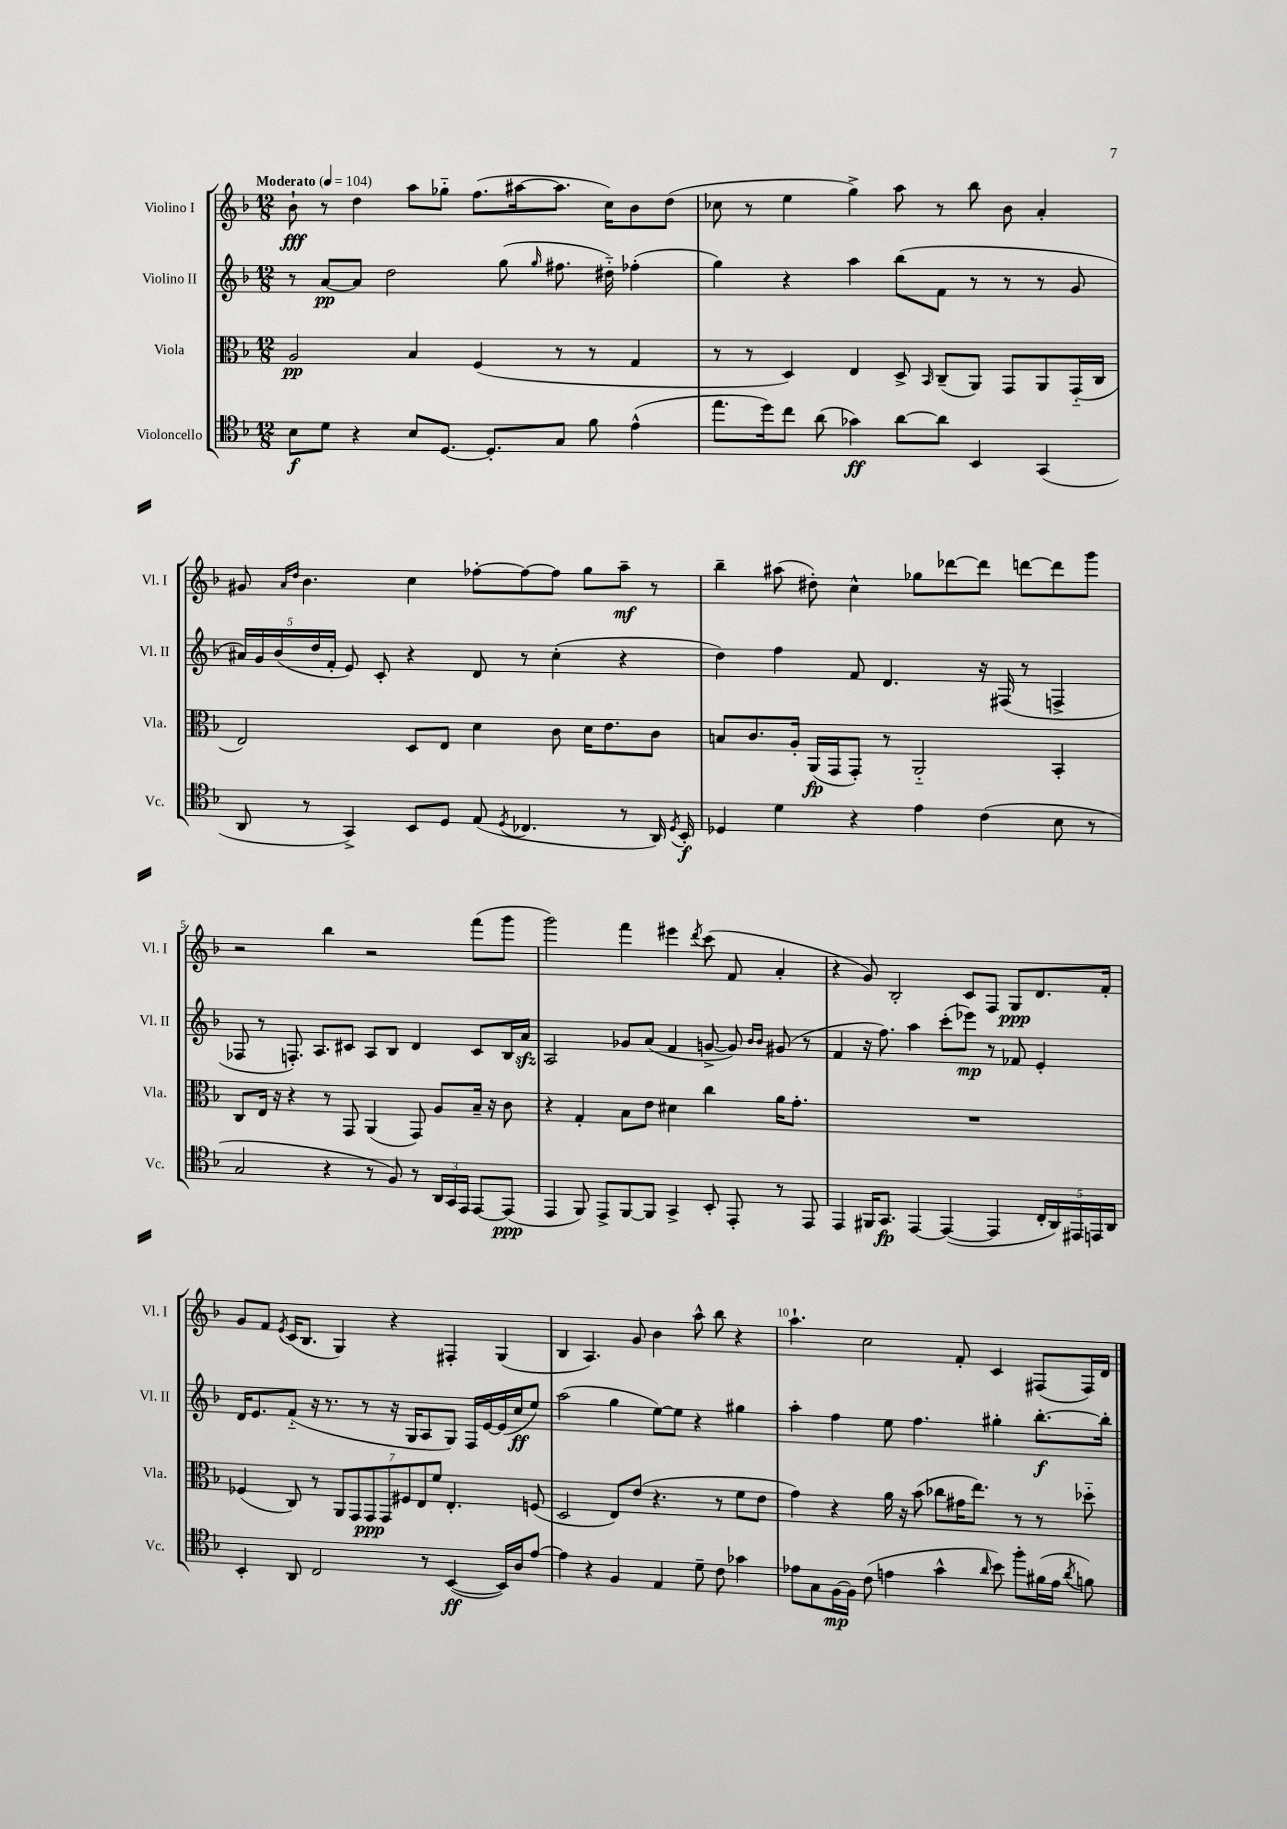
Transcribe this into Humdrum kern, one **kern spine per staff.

**kern	**dynam	**kern	**dynam	**kern	**dynam	**kern	**dynam
*part4	*part4	*part3	*part3	*part2	*part2	*part1	*part1
*staff4	*staff4	*staff3	*staff3	*staff2	*staff2	*staff1	*staff1
*I"Violoncello	*	*I"Viola	*	*I"Violino II	*	*I"Violino I	*
*I'Vc.	*	*I'Vla.	*	*I'Vl. II	*	*I'Vl. I	*
*clefC4	*	*clefC3	*	*clefG2	*	*clefG2	*
*k[b-]	*	*k[b-]	*	*k[b-]	*	*k[b-]	*
*M12/8	*	*M12/8	*	*M12/8	*	*M12/8	*
*MM104	*	*MM104	*	*MM104	*	*MM104	*
=1	=1	=1	=1	=1	=1	=1	=1
!	!	!	!	!	!	!LO:TX:a:B:t=Moderato	!
8B-\L	f	2A/	pp	8r	.	8b-`\	fff
8d\J	.	.	.	[8a/L	pp	8r	.
4r	.	.	.	8a/J]	.	4dd\	.
.	.	.	.	2dd\	.	.	.
8B-/L	.	4B-/	.	.	.	8aa\L	.
[8.D/J	.	.	.	.	.	8gg-X\J	.
.	.	(4F/	.	.	.	(8.ff\L	.
8.D'/L]	.	.	.	.	.	.	.
.	.	.	.	(8gg\	.	.	.
.	.	.	.	.	.	[16aa#X\k	.
.	.	.	.	16qqgg/	.	.	.
8G/J	.	8r	.	8.ff#X\	.	8.aa#\J]	.
8f\	.	8r	.	.	.	.	.
.	.	.	.	16dd#X\)	.	16cc\KL)	.
(4e^^\	.	4G/	.	(4ff-X'\	.	8b-\	.
.	.	.	.	.	.	(8dd\J	.
=2	=2	=2	=2	=2	=2	=2	=2
8.ee\L	.	8r	.	4gg\)	.	8cc-X\	.
.	.	8r	.	.	.	8r	.
16dd\k)	.	.	.	.	.	.	.
8cc\J	.	4D/)	.	4r	.	4ee\	.
(8a\	.	.	.	.	.	.	.
4g-X\)	ff	4E/	.	4aa\	.	4gg^\)	.
[8a\L	.	8D^/	.	(8bb-\L	.	8aa\	.
.	.	16qqBB-/	.	.	.	.	.
8a\J]	.	(8C~/L	.	8f\J	.	8r	.
4BB-/	.	8AA/J)	.	8r	.	8bb-\	.
.	.	8GG/L	.	8r	.	8b-\	.
(4GG/	.	8AA/	.	8r	.	4a'/	.
.	.	(16GG/L	.	8g/	.	.	.
.	.	16C/JJ	.	.	.	.	.
!!LO:LB:g=z
=3	=3	=3	=3	=3	=3	=3	=3
8AA/	.	2E/)	.	20a#X/LL)	.	8g#X/	.
.	.	.	.	20g/	.	.	.
.	.	.	.	(20b-/	.	.	.
.	.	.	.	.	.	16qqa/LL	.
.	.	.	.	.	.	16qqdd/JJ	.
8r	.	.	.	.	.	4.b-\	.
.	.	.	.	20dd/	.	.	.
.	.	.	.	20f'/JJ	.	.	.
4GG^/)	.	.	.	8e/)	.	.	.
.	.	.	.	8c'/	.	.	.
8BB-/L	.	8D/L	.	4r	.	4cc\	.
8D/J	.	8E/J	.	.	.	.	.
(8E/	.	4d\	.	8d/	.	[8ff-X'\L	.
8qD/	.	.	.	.	.	.	.
4.C-X/	.	.	.	8r	.	8ff-\_	.
.	.	8c\	.	(4cc'\	.	8ff-\J]	.
.	.	16d\KL	.	.	.	8gg\L	.
.	.	8.e\	.	.	.	.	.
8r	.	.	.	4r	.	8aa~\J	mf
16AA/)	.	8c\J	.	.	.	8r	.
8qD/	.	.	.	.	.	.	.
16BB-'/	f	.	.	.	.	.	.
=4	=4	=4	=4	=4	=4	=4	=4
4D-X/	.	8Bn/L	.	4dd\)	.	4bb-~\	.
.	.	8.c/	.	.	.	.	.
4d\	.	.	.	4ff\	.	(8aa#X\	.
.	.	16A'/Jk	.	.	.	.	.
.	.	(16AA/LL	fp	.	.	8dd#X'\)	.
.	.	16GG/J	.	.	.	.	.
4r	.	8GG'/J)	.	8f/	.	4cc^^\	.
.	.	8r	.	4.d/	.	.	.
4e\	.	2AA/	.	.	.	8gg-X\L	.
.	.	.	.	.	.	[8ddd-X\	.
(4c\	.	.	.	16r	.	8ddd-\J]	.
.	.	.	.	(16F#X/	.	.	.
.	.	.	.	8r	.	[8dddn\L	.
8B-\	.	4BB-'/	.	4Fn^/	.	8ddd\]	.
8r	.	.	.	.	.	8ggg\J	.
!!LO:LB:g=z
=5	=5	=5	=5	=5	=5	=5	=5
2G/	.	8C/L	.	8F-X/	.	2r	.
.	.	16E/Jk	.	8r	.	.	.
.	.	16r	.	.	.	.	.
.	.	4r	.	8.Fn'/)	.	.	.
.	.	.	.	8.A/L	.	.	.
4r	.	8r	.	.	.	4bb-\	.
.	.	8GG/	.	8c#X/J	.	.	.
8r	.	(4AA/	.	8A/L	.	2r	.
8F/)	.	.	.	8B-/J	.	.	.
8r	.	8GG/)	.	4d/	.	.	.
24AA/LL	.	8A/L	.	.	.	.	.
24GG/	.	.	.	.	.	.	.
24EE/JJ	.	.	.	.	.	.	.
[8EE/L	.	16B-~/Jk	.	8c#/L	.	(8fff\L	.
.	.	16r	.	.	.	.	.
(8EE/J]	ppp	8c\	.	16B-/L	.	8ggg\J	.
.	.	.	.	16azz/JJ	.	.	.
=6	=6	=6	=6	=6	=6	=6	=6
4EE/	.	4r	.	2A/	.	2ggg\)	.
8FF/)	.	4G'/	.	.	.	.	.
8EE^/L	.	.	.	.	.	.	.
[8FF/	.	8B-\L	.	8g-X/L	.	4fff\	.
8FF/J]	.	8e\J	.	(8a/J	.	.	.
4GG^/	.	4d#X\	.	4f/	.	4eee#X\	.
.	.	.	.	.	.	8qddd/	.
8BB-'/	.	4cc\	.	[8gn^/	.	(8ccc\	.
8EE'/	.	.	.	8g/])	.	8f/	.
.	.	.	.	16qqb-/LL	.	.	.
.	.	.	.	16qqb-/JJ	.	.	.
8r	.	16a\KL	.	(8g#X/	.	4a'/	.
.	.	8.g'\J	.	.	.	.	.
8EE/	.	.	.	8r	.	.	.
=7	=7	=7	=7	=7	=7	=7	=7
4EE/	.	1.r	.	4f/	.	4r	.
16FF#X/KL	.	.	.	16r	.	8g/)	.
8.GG/J	fp	.	.	8.ff\)	.	.	.
.	.	.	.	.	.	2B-'/	.
[4EE/	.	.	.	4aa\	.	.	.
(4EE/_	.	.	.	(8ccc'\L	.	.	.
.	.	.	.	8eee-X\J)	mp	8c/L	.
4EE/]	.	.	.	8r	.	8F/J	.
.	.	.	.	8f-X/	.	8G/L	ppp
20C'/LL	.	.	.	4e'/	.	8.d/	.
20AA/)	.	.	.	.	.	.	.
20EE#X/	.	.	.	.	.	.	.
20EEn/	.	.	.	.	.	.	.
.	.	.	.	.	.	16f'/Jk	.
20AA/JJ	.	.	.	.	.	.	.
!!LO:LB:g=z
=8	=8	=8	=8	=8	=8	=8	=8
4BB-'/	.	(4F-X/	.	16d/KL	.	8g/L	.
.	.	.	.	8.e/	.	.	.
.	.	.	.	.	.	8f/J	.
.	.	.	.	.	.	8qe/	.
8AA/	.	8C/)	.	(8f/J	.	(16c/KL	.
.	.	.	.	.	.	8.B-/J	.
2C/	.	8r	.	16r	.	.	.
.	.	.	.	8.r	.	.	.
.	.	14AA/L	.	.	.	4G/)	.
.	.	14GG/	.	.	.	.	.
.	.	.	.	8r	.	.	.
.	.	14GG/	ppp	.	.	.	.
.	.	14GG/	.	.	.	.	.
.	.	.	.	16r	.	4r	.
.	.	14F#X/	.	.	.	.	.
.	.	.	.	16G/KL	.	.	.
.	.	14E/	.	.	.	.	.
8r	.	.	.	8A/	.	.	.
.	.	14f/J	.	.	.	.	.
([4BB-/	ff	4.E'/	.	8G/J)	.	4F#X'/	.
.	.	.	.	16F/LL	.	.	.
.	.	.	.	[16e/	.	.	.
16BB-/LL])	.	.	.	(16e/]	.	(4G/	.
16A/J	.	.	.	16cc/J	ff	.	.
[8e/J	.	(8Fn/	.	8ee/J)	.	.	.
=9	=9	=9	=9	=9	=9	=9	=9
4e\]	.	2D/	.	(2aa\	.	4B-/	.
4r	.	.	.	.	.	4.A/)	.
4F/	.	8E/L)	.	4gg\	.	.	.
.	.	(8e/J	.	.	.	8g/	.
4E/	.	4.r	.	[8ee\L)	.	4b-\	.
.	.	.	.	8ee\J]	.	.	.
8d~\	.	.	.	4r	.	8aa^^\	.
8c\	.	8r	.	.	.	8bb-\	.
4g-X\	.	8f\L	.	4gg#X\	.	4r	.
.	.	8e\J	.	.	.	.	.
=10	=10	=10	=10	=10	=10	=10	=10
8e-X\L	.	4g\)	.	4aa'\	.	4.aa`\	.
8G\	.	.	.	.	.	.	.
[16F\L	mp	4r	.	4ff\	.	.	.
16F\JJ]	.	.	.	.	.	.	.
(8c\	.	.	.	.	.	2cc\	.
4en\	.	16a\	.	8ee\	.	.	.
.	.	16r	.	.	.	.	.
.	.	(8b-\	.	4.ff\	.	.	.
4g^^\	.	8cc-X\L	.	.	.	.	.
.	.	16g#X\K	.	.	.	8f'/	.
.	.	8.ee\J)	.	.	.	.	.
16qqa/	.	.	.	.	.	.	.
8b-\)	.	.	.	4gg#X'\	.	4c/	.
8ff'\L	.	8r	.	.	.	.	.
(16f#X\L	.	8r	.	[8.bb-'\L	f	(8F#X/L	.
16e\JJ	.	.	.	.	.	.	.
8qa/	.	.	.	.	.	.	.
8fn\)	.	8dd-X\	.	.	.	16F#/L)	.
.	.	.	.	16bb-'\Jk]	.	16d/JJ	.
==	==	==	==	==	==	==	==
*-	*-	*-	*-	*-	*-	*-	*-
